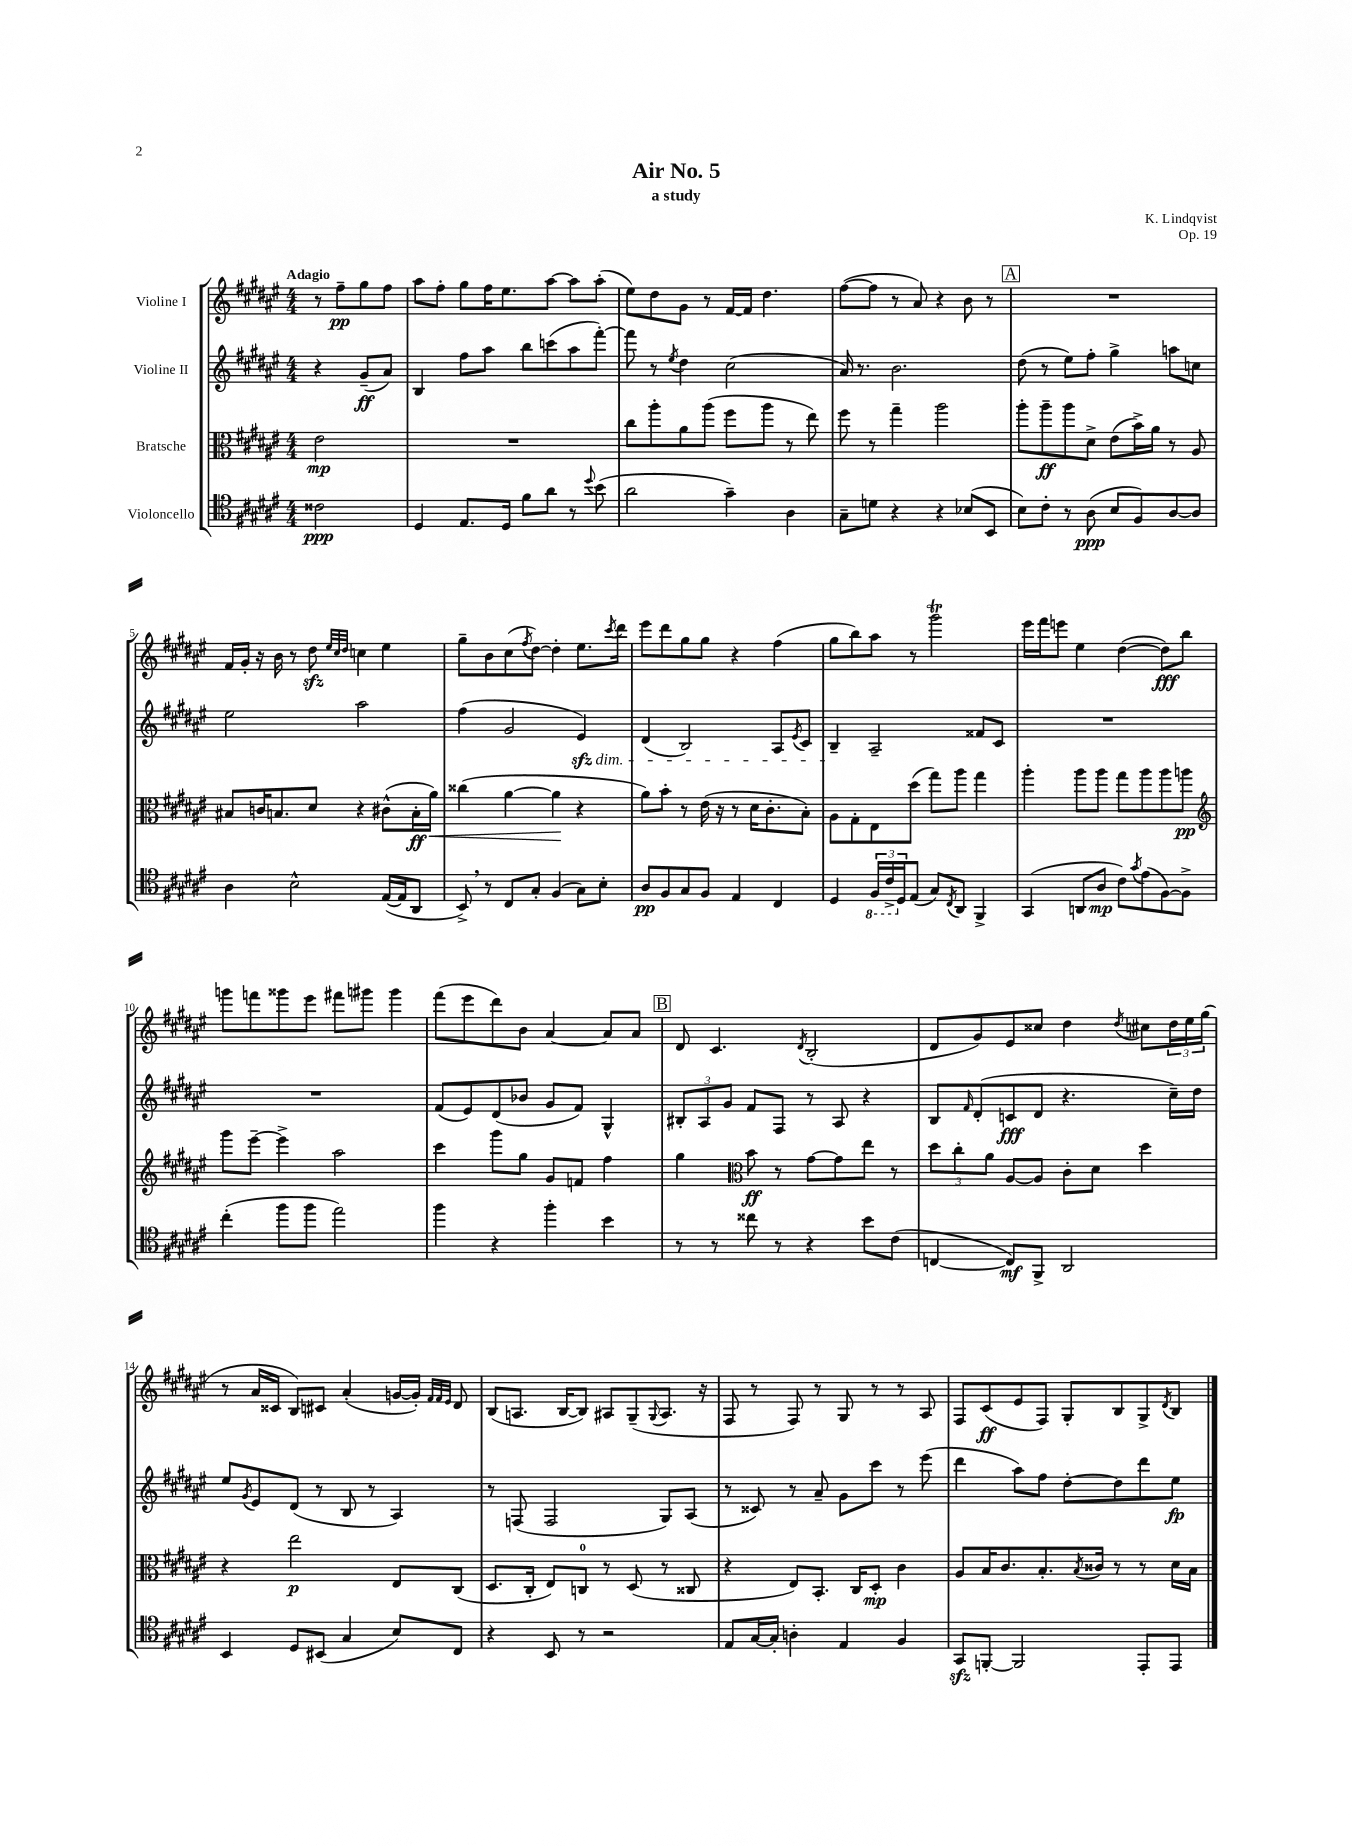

**kern	**kern	**kern	**kern
*staff4	*staff3	*staff2	*staff1
*clefC4	*clefC3	*clefG2	*clefG2
*k[f#c#g#d#a#e#]	*k[f#c#g#d#a#e#]	*k[f#c#g#d#a#e#]	*k[f#c#g#d#a#e#]
*M4/4	*M4/4	*M4/4	*M4/4
2c##	2e#	4r	8r
.	.	.	8ff#~
.	.	(8g#~	8gg#
.	.	8a#)	8ff#
=	=	=	=
4D#	1r	4B	8aa#
.	.	.	8ff#'
8.E#	.	8ff#	8gg#
.	.	8aa#	16ff#
16D#	.	.	8.ee#
8f#	.	8bb	.
8a#	.	(8ccc	[8aa#
8r	.	8aa#	8aa#]
8qqdd#	.	.	.
(8b	.	[8fff#')	(8aa#'
=	=	=	=
2a#	8cc#	8fff#]	8ee#)
.	8aa#'	8r	8dd#
.	.	8qee#	.
.	8a#	4dd#	8g#
.	(8aa#	.	8r
4g#~)	8ff#	(2cc#	[16f#
.	.	.	16f#]
.	8aa#	.	4.dd#
4A#	8r	.	.
.	8ee#)	.	.
=	=	=	=
8G#~	8ff#	16a#)	([8ff#
.	.	8.r	.
8d	8r	.	8ff#]
4r	4gg#~	2.b	8r
.	.	.	8a#)
4r	2aa#	.	4r
(8B-	.	.	8b
8BB	.	.	8r
=	=	=	=
8B)	8aa#'	(8dd#	1r
8c#'	8aa#~	8r	.
8r	8aa#	8ee#)	.
(8A#	8d#^	8ff#'	.
8B	(8e#	4gg#^	.
8F#)	16b^)	.	.
.	16a#	.	.
[8A#	8r	8aa	.
8A#]	8A#	8cc	.
=	=	=	=
4A#	8B#	2ee#	16f#
.	.	.	16g#'
.	16c	.	16r
.	8.B	.	16b
2B^^	.	.	8r
.	8d#	.	8dd#
.	.	.	32qqee#
.	.	.	32qqcc#
.	.	.	32qqdd#
.	4r	2aa#	4cc
([16E#	(8c#^^	.	4ee#
16E#]	.	.	.
8AA#	16B'	.	.
.	16a#)	.	.
=	=	=	=
8BB^)	(4cc##	(4ff#	8gg#~
8r	.	.	8b
8C#	[4a#	2g#	(8cc#
.	.	.	8qff#
8G#'	.	.	[8dd#)
(4F#	4a#]	.	4dd#']
8G#)	4r	4e#)	8.ee#
8B'	.	.	.
.	.	.	8qccc#
.	.	.	16ddd#
=	=	=	=
8A#	8a#)	(4d#	8eee#
8F#	8b'	.	8ddd#
8G#	8r	2B)	8gg#
8F#	(16e#	.	8gg#
.	16r	.	.
4E#	8r	.	4r
.	16d#	.	.
.	8.c#'	.	.
4C#	.	8A#	(4ff#
.	.	8qe#	.
.	8B')	8c#	.
=	=	=	=
4D#	8A#	4B~	8gg#
.	8G#'	.	8bb)
24FF#	8E#	2A#~	8aa#
24C#^	.	.	.
24D#	.	.	.
(8E#	(8dd#	.	8r
8G#)	8gg#)	.	2ggg#
8qC#	.	.	.
8AA#	8aa#	.	.
4FF#^	4gg#	8f##	.
.	.	8c#	.
=	=	=	=
(4GG#	4aa#'	1r	16eee#
.	.	.	16fff#
.	.	.	8eee
8AA	8aa#	.	4ee#
8A#	8aa#	.	.
8c#)	8gg#	.	([4dd#
8qg#	.	.	.
(8e#	8aa#	.	.
[8F#)	8aa#	.	8dd#])
8F#^]	8aa	.	8bb
=	=	=	=
*	*clefG2	*	*
(4cc#'	8ggg#	1r	8ggg
.	[8eee#~	.	8fff
8ff#	4eee#^]	.	8ggg##
8ff#	.	.	8eee#
2ee#)	2aa#	.	8fff#
.	.	.	8ggg#
.	.	.	4ggg#
=	=	=	=
4ff#	4ccc#	(8f#	(8fff#
.	.	8e#)	8eee#
4r	8ggg#	(8d#	8ddd#)
.	8gg#	8b-	8b
4ff#'	8g#	8g#	[4a#
.	8f	8f#)	.
4b	4ff#	4G#^^	8a#]
.	.	.	8a#
=	=	=	=
8r	4gg#	12B#'	8d#
.	.	12A#	.
8r	.	.	4.c#
.	.	12g#	.
*	*clefC3	*	*
8cc##	8b	8f#	.
8r	8r	8F#	.
.	.	.	8qd#
4r	[8g#	8r	(2B'
.	8g#]	8A#	.
8b	8ee#	4r	.
(8c#	8r	.	.
=	=	=	=
[4C	12dd#	8B	8d#
.	12cc#'	.	.
.	.	16qqf#	.
.	.	(8d#'	8g#)
.	12a#	.	.
8C])	[8A#	8c	8e#
8FF#^	8A#]	8d#	8cc##
2AA#	8c#'	4.r	4dd#
.	8d#	.	.
.	.	.	8qdd#
.	4dd#	.	8cc#
.	.	16cc#~)	24dd#
.	.	.	24ee#
.	.	16dd#	.
.	.	.	(24gg#
=	=	=	=
4BB	4r	8ee#	8r
.	.	8qg#	.
.	.	8e#	16a#
.	.	.	16c##
8D#	2ee#	(8d#	8B)
(8BB#	.	8r	8c#
4G#	.	8B	(4a#'
.	.	8r	.
8B)	8E#	4A#)	[16g
.	.	.	16g'])
.	.	.	32qqf#
.	.	.	32qqf#
.	.	.	32qqe#
8C#	(8C#	.	8d#
=	=	=	=
4r	8.D#	8r	(8B
.	.	(8F	8.A
.	16C#'	.	.
8BB	8E#)	2F	.
.	.	.	[16B
8r	8C	.	8B])
2r	8r	.	8A#
.	(8D#	.	(8G#~
.	.	.	8qqG#
.	8r	8G#)	8.A#
.	8C##	(8A#	.
.	.	.	16r
=	=	=	=
8E#	4r	8r	8F#
[16G#	.	8c##)	8r
16G#']	.	.	.
4A'	8E#)	8r	8F#)
.	8.BB'	8a#~	8r
4E#	.	8g#	8G#
.	16C#	.	.
.	8D#'	8ccc#	8r
4F#	4c#	8r	8r
.	.	(8eee#	8A#
=	=	=	=
8GG#	8A#	4ddd#	8F#
[8FF'	16B	.	(8c#
.	8.c#	.	.
2FF]	.	8aa#)	8e#
.	8.B'	8ff#	8F#)
.	.	[8dd#'	8G#'
.	8qB	.	.
.	16c##	.	.
.	8r	8dd#]	8B
8EE#'	8r	8ddd#	8G#^
.	.	.	8qd#
8EE#	16d#	8ee#	8B
.	16B	.	.
==	==	==	==
*-	*-	*-	*-
